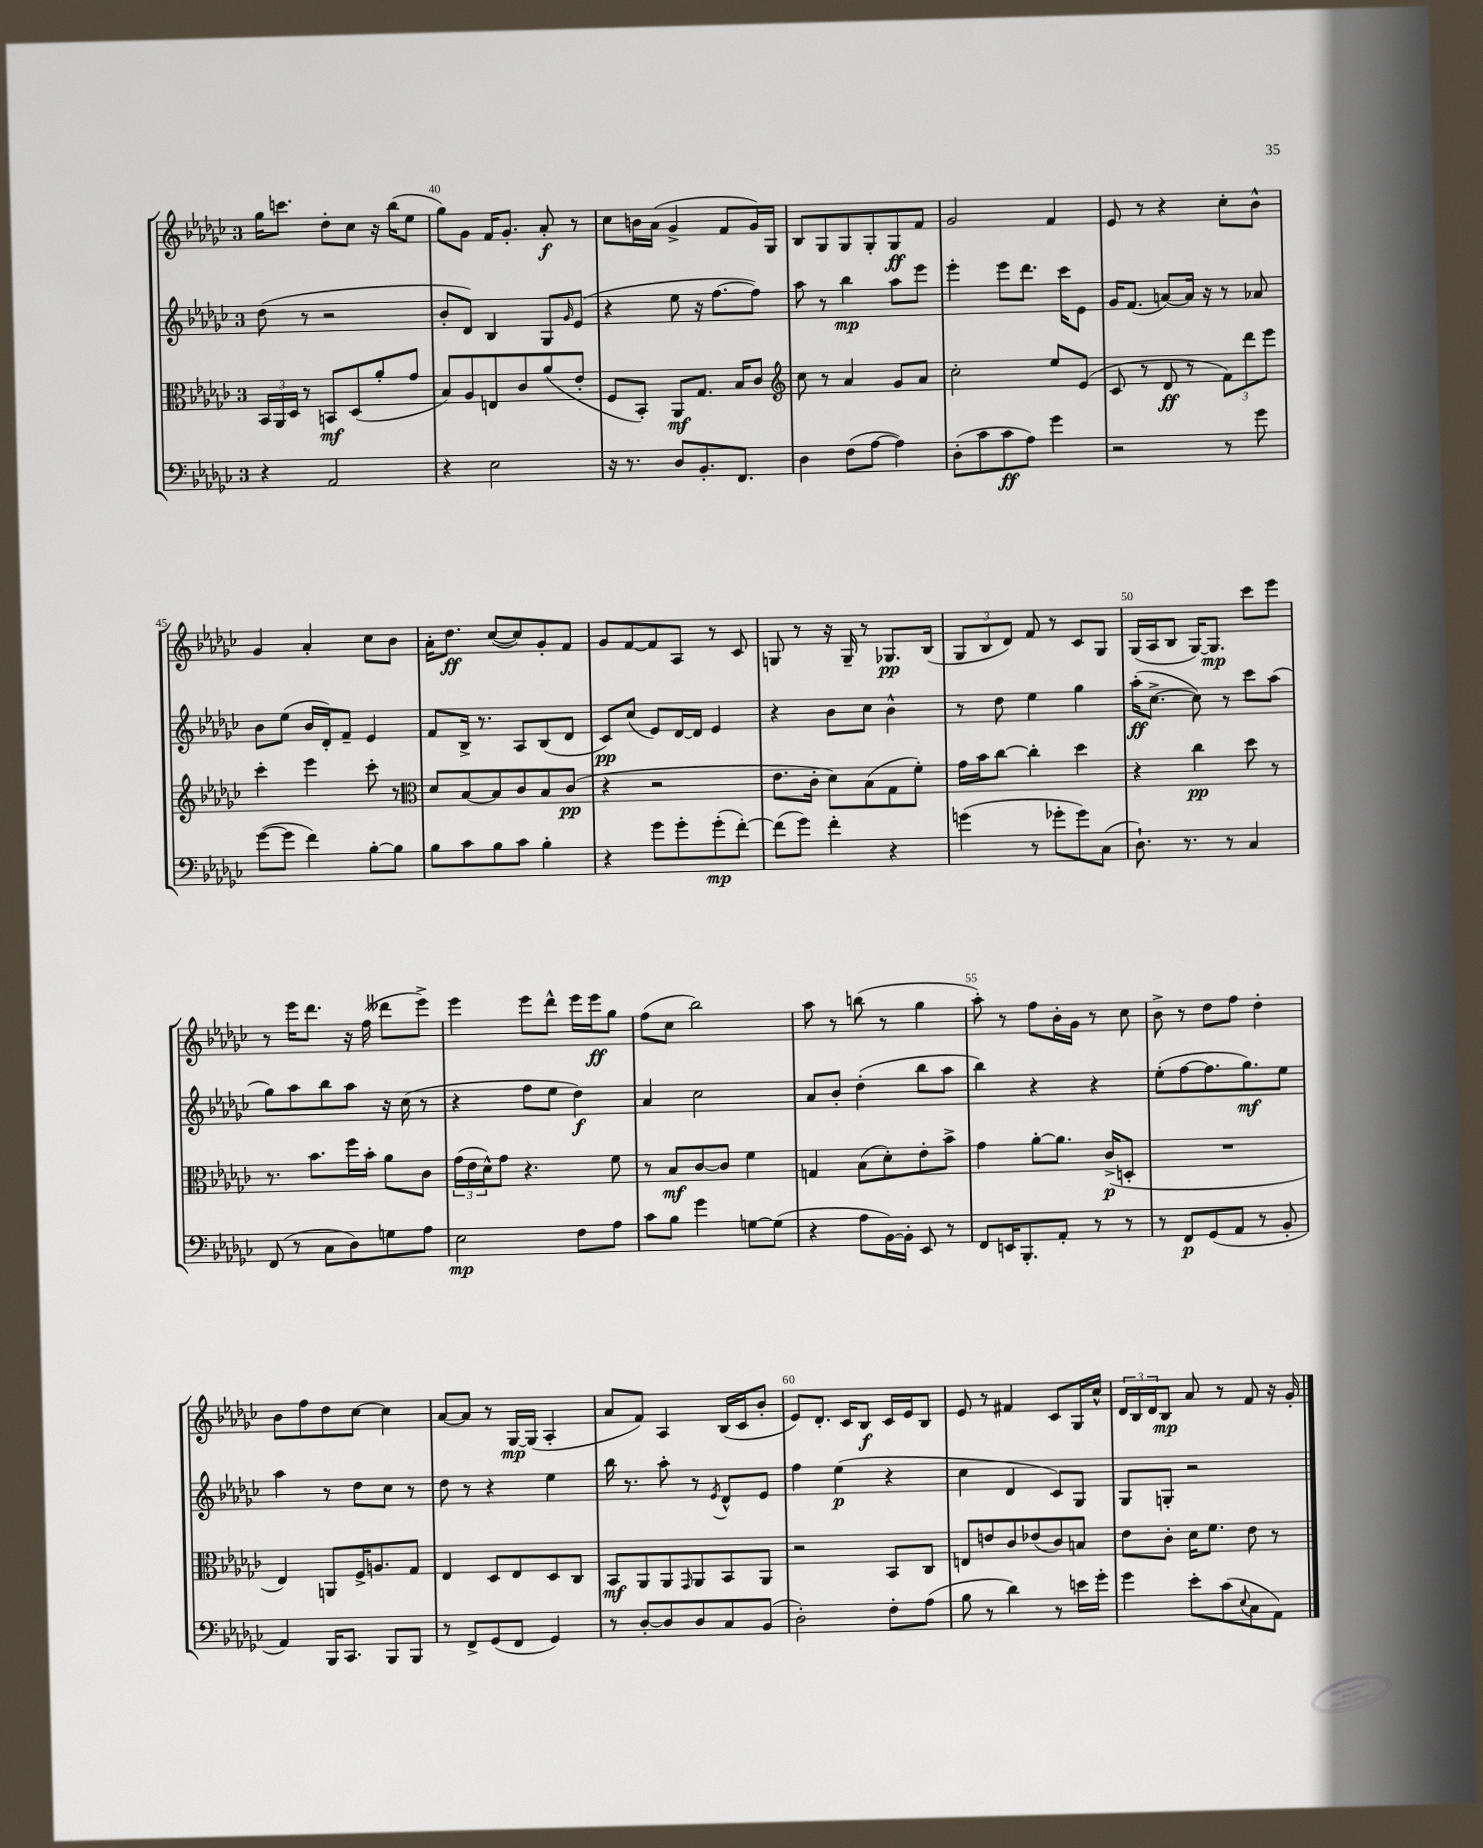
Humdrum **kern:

**kern	**kern	**kern	**kern
*staff4	*staff3	*staff2	*staff1
*clefF4	*clefC3	*clefG2	*clefG2
*k[b-e-a-d-g-c-]	*k[b-e-a-d-g-c-]	*k[b-e-a-d-g-c-]	*k[b-e-a-d-g-c-]
*M3/4	*M3/4	*M3/4	*M3/4
4r	24BB-/LL	(8dd-\	16gg-\LK
.	24AA-/	.	.
.	.	.	8.ccc\J
.	24D-/JJ	.	.
.	8r	8r	.
2AA-/	8BB/L	2r	8dd-'\L
.	(8D-/	.	8cc-\J
.	8a-'/	.	16r
.	.	.	(16bb-\LK
.	8g-/J	.	8ee-\J
=	=	=	=
4r	8B-/L)	8b-'/L	8gg-\L)
.	8A-/	8d-/J)	8g-\J
2E-\	8E/	4B-/	16f/LK
.	.	.	8.g-'/J
.	8c-/	.	.
.	(8a-/	8G-/L	8a-'/
.	.	16qqg-/	.
.	8e-'/J	(8e-/J	8r
=	=	=	=
16r	8F/L	4r	8cc-\L
8.r	.	.	.
.	8BB-'/J)	.	16b\L
.	.	.	(16a-\JJ
8D-/L	8AA-/L	8ee-\	4g-^/
8.BB-'/	8.G-/J	16r	.
.	.	[8.ff\L	.
.	.	.	8f/L
8.FF/J	16B-/LK	.	.
.	8c-/J	8ff\]J)	16g-/L)
.	.	.	16G-/JJ
=	=	=	=
*	*clefG2	*	*
4D-\	8cc-\	8aa-\	8B-/L
.	8r	8r	8G-/
(8F\L	4a-/	4bb-\	8G-/
[8A-\J	.	.	8G-'/
4A-\])	8g-/L	8aa-\L	8G-/
.	8a-/J	8eee-\J	8f/J
=	=	=	=
(8D-'\L	2cc-'\	4eee-'\	2g-/
8c-\	.	.	.
8c-\	.	8eee-\L	.
8A-\J)	.	8.ddd-\J	.
4g-\	8ee-/L	.	4f/
.	.	16ccc-\LK	.
.	(8e-/J	8e-\J	.
=	=	=	=
2r	8c-/	16g-/LK	8e-/
.	.	(8.f/J	.
.	8r	.	8r
.	8d-/	[8a/L)	4r
.	8r	16a/]Jk	.
.	.	16r	.
8r	12f\L)	8r	8cc-'\L
.	12ddd-\	.	.
8g-\	.	8a-/	8b-^^\J
.	12eee-\J	.	.
=	=	=	=
([8g-\L	4ccc-'\	8b-\L	4g-/
8g-\]J	.	(8ee-\J	.
4f\)	4eee-\	16b-/LL	4a-'/
.	.	16d-'/J)	.
.	.	8f~/J	.
[8B-'\L	8ccc-'\	4e-/	8cc-\L
8B-\]J	8r	.	8b-\J
=	=	=	=
*	*clefC3	*	*
8B-\L	8d-/L	8f/L	16a-'\LK
.	.	.	8.dd-\J
8c-\	[8B-/	16B-^/Jk	.
.	.	8.r	.
8B-\	8B-/]	.	([8cc-/L
8c-\J	8c-/	8A-/L	8cc-/])
4B-'\	8B-/	(8B-/	8g-'/
.	(8c-/J	8d-/J	8f/J
=	=	=	=
4r	4r	8c-/L)	8g-/L
.	.	(8cc-/J	[8f/
8g-\L	2r	8e-/L)	8f/]
8g-'\	.	[16d-/L	8A-/J
.	.	16d-/]JJ	.
(8g-'\	.	4e-/	8r
[8f'\J)	.	.	8c-/
=	=	=	=
(8f\]L	8.e-\L	4r	8G/
8g-\J)	.	.	8r
.	16c-'\Jk	.	.
4f'\	8d-\L)	8b-\L	16r
.	.	.	16G~/
.	(8B-\	8cc-\J	8r
4r	8G-\	4b-^^\	8.G-/L
.	8f'\J)	.	.
.	.	.	(16B-/Jk
=	=	=	=
(4g\	16g-\LL	8r	12G-/L
.	16b-\J	.	.
.	.	.	12B-/
.	[8cc-\J	8dd-\	.
.	.	.	12d-/J)
8r	4cc-'\]	4ee-\	8f/
8g-'\L	.	.	8r
8g-\)	4dd-\	4gg-\	8c-/L
(8C-\J	.	.	8G-/J
=	=	=	=
8.D-`\)	4r	(16aa-'\LK	(16G-/LL
.	.	[8.cc-^\J	16A-/J
.	.	.	8B-/J
8.r	.	.	.
.	4cc-\	8cc-\])	[16G-/LK)
.	.	.	8.G-/]J
8r	.	8r	.
4C-/	8dd-\	8ccc-\L	8ccc-\L
.	8r	(8aa-\J	8eee-\J
=	=	=	=
(8FF/	8.r	8gg-\L)	8r
8r	.	8aa-\	16eee-\LK
.	8.b-\L	.	8.ddd-\J
8C-\L	.	8bb-\	.
8D-\)	16ff\L	8aa-\J	16r
.	16b-'\JJ	.	(16ff\
8G\	8a-\L	16r	8ddd--\L
.	.	(16cc-\	.
8A-\J	8c-\J	8r	8eee-^\J)
=	=	=	=
2E-\	(24g-\LL	4r	4eee-\
.	24e-\	.	.
.	24d-^^\J)	.	.
.	8g-\J	.	.
.	4.r	8ff\L	8eee-\L
.	.	8ee-\J	8ddd-^^\J
8F\L	.	4dd-\)	16eee-\LL
.	.	.	16eee-\J
8A-\J	8f\	.	8gg-\J
=	=	=	=
8c-\L	8r	4a-/	(8ff\L
8B-\J	8B-/L	.	8cc-\J
4g-\	[8c-/	2cc-\	2bb-\)
.	8c-/]J	.	.
[8G\L	4f\	.	.
(8G\]J	.	.	.
=	=	=	=
4r	4G/	8a-/L	8aa-\
.	.	8b-'/J	8r
8A-\L	(8B-\L	(4dd-'\	(8bb\
[16BB-\L)	8d-'\)	.	8r
16BB-'\]JJ	.	.	.
8EE-/	8e-'\	8bb-\L	4gg-\
8r	8b-^\J	8aa-\J	.
=	=	=	=
8FF/L	4g-\	4bb-\)	8aa-'\)
16EE/K	.	.	8r
8.BBB-'/	.	.	.
.	[8a-'\L	4r	8ff\L
8AA-'/J	8.a-\]J	.	16b-'\L
.	.	.	16g-\JJ
8r	.	4r	8r
.	(16c-^/LK	.	.
8r	8D'/J	.	8cc-\
=	=	=	=
8r	2.r	(8ee-'\L	8b-^\
8FF/L	.	[8ff\	8r
(8GG-/	.	8.ff\]	8dd-\L
8AA-/J	.	.	8ff\J
.	.	8.gg-\)	.
8r	.	.	4dd-'\
8BB-'/	.	8ee-\J	.
=	=	=	=
4AA-/)	4E-/)	4aa-\	8b-\L
.	.	.	8ff\
16BBB-/LK	8AA/L	8r	8dd-\
8.CC-/J	.	.	.
.	16F^/K	8dd-\L	[8cc-\J
.	8.A/	.	.
8BBB-/L	.	8cc-\J	4cc-\]
8BBB-/J	8G-/J	8r	.
=	=	=	=
8r	4E-/	8dd-\	[8a-/L
8FF^/L	.	8r	8a-/]J
(8GG-/	8D-/L	4r	8r
8FF/J	8E-/	.	[16G-/LL
.	.	.	(16G-/]JJ
4GG-/)	8D-/	4ee-\	4A-'/
.	8C-/J	.	.
=	=	=	=
8r	8BB-/L	16bb-\	8a-/L
.	.	8.r	.
[8D-'/L	8AA-/	.	8f/J)
8D-/]	8AA-/	8aa-'\	4A-/
.	16qqGG-/	.	.
8D-/	8AA-/	8r	.
.	.	8qe-/	.
8C-/	8BB-/	8d-^^/L	(16B-/LL
.	.	.	16c-/J
(8BB-/J	8AA-/J	8e-/J	8b-'/J
=	=	=	=
2D-'\)	2r	4ff\	8e-/L)
.	.	.	8.d-'/J
.	.	(4ee-\	.
.	.	.	16c-/LK
.	.	.	8B-/J
8F'\L	8BB-/L	4r	16c-/LL
.	.	.	16e-/J
(8A-\J	8C-/J	.	8B-/J
=	=	=	=
8B-\	8E/L	4cc-\	8e-/
8r	8e/	.	8r
4d-\)	8c-/	4d-/	4f#/
.	(8e-/	.	.
8r	8c-/)	8c-/L)	8c-/L
16e\LL	8B/J	8G-/J	16G-/L
16g-'\JJ	.	.	16cc-^^/JJ
=	=	=	=
4g-\	8e-\L	8G-/L	24d-/LL
.	.	.	24B-/
.	.	.	24d-/J
.	8c-'\J	8G'/J	8B-/J
8e-'\L	16d-\LK	2r	8a-/
.	8.f\J	.	.
(8c-\	.	.	8r
8qqE-/	.	.	.
8C-\	8e-\	.	8f/
8AA-\J)	8r	.	16r
.	.	.	16g-'/
==	==	==	==
*-	*-	*-	*-
